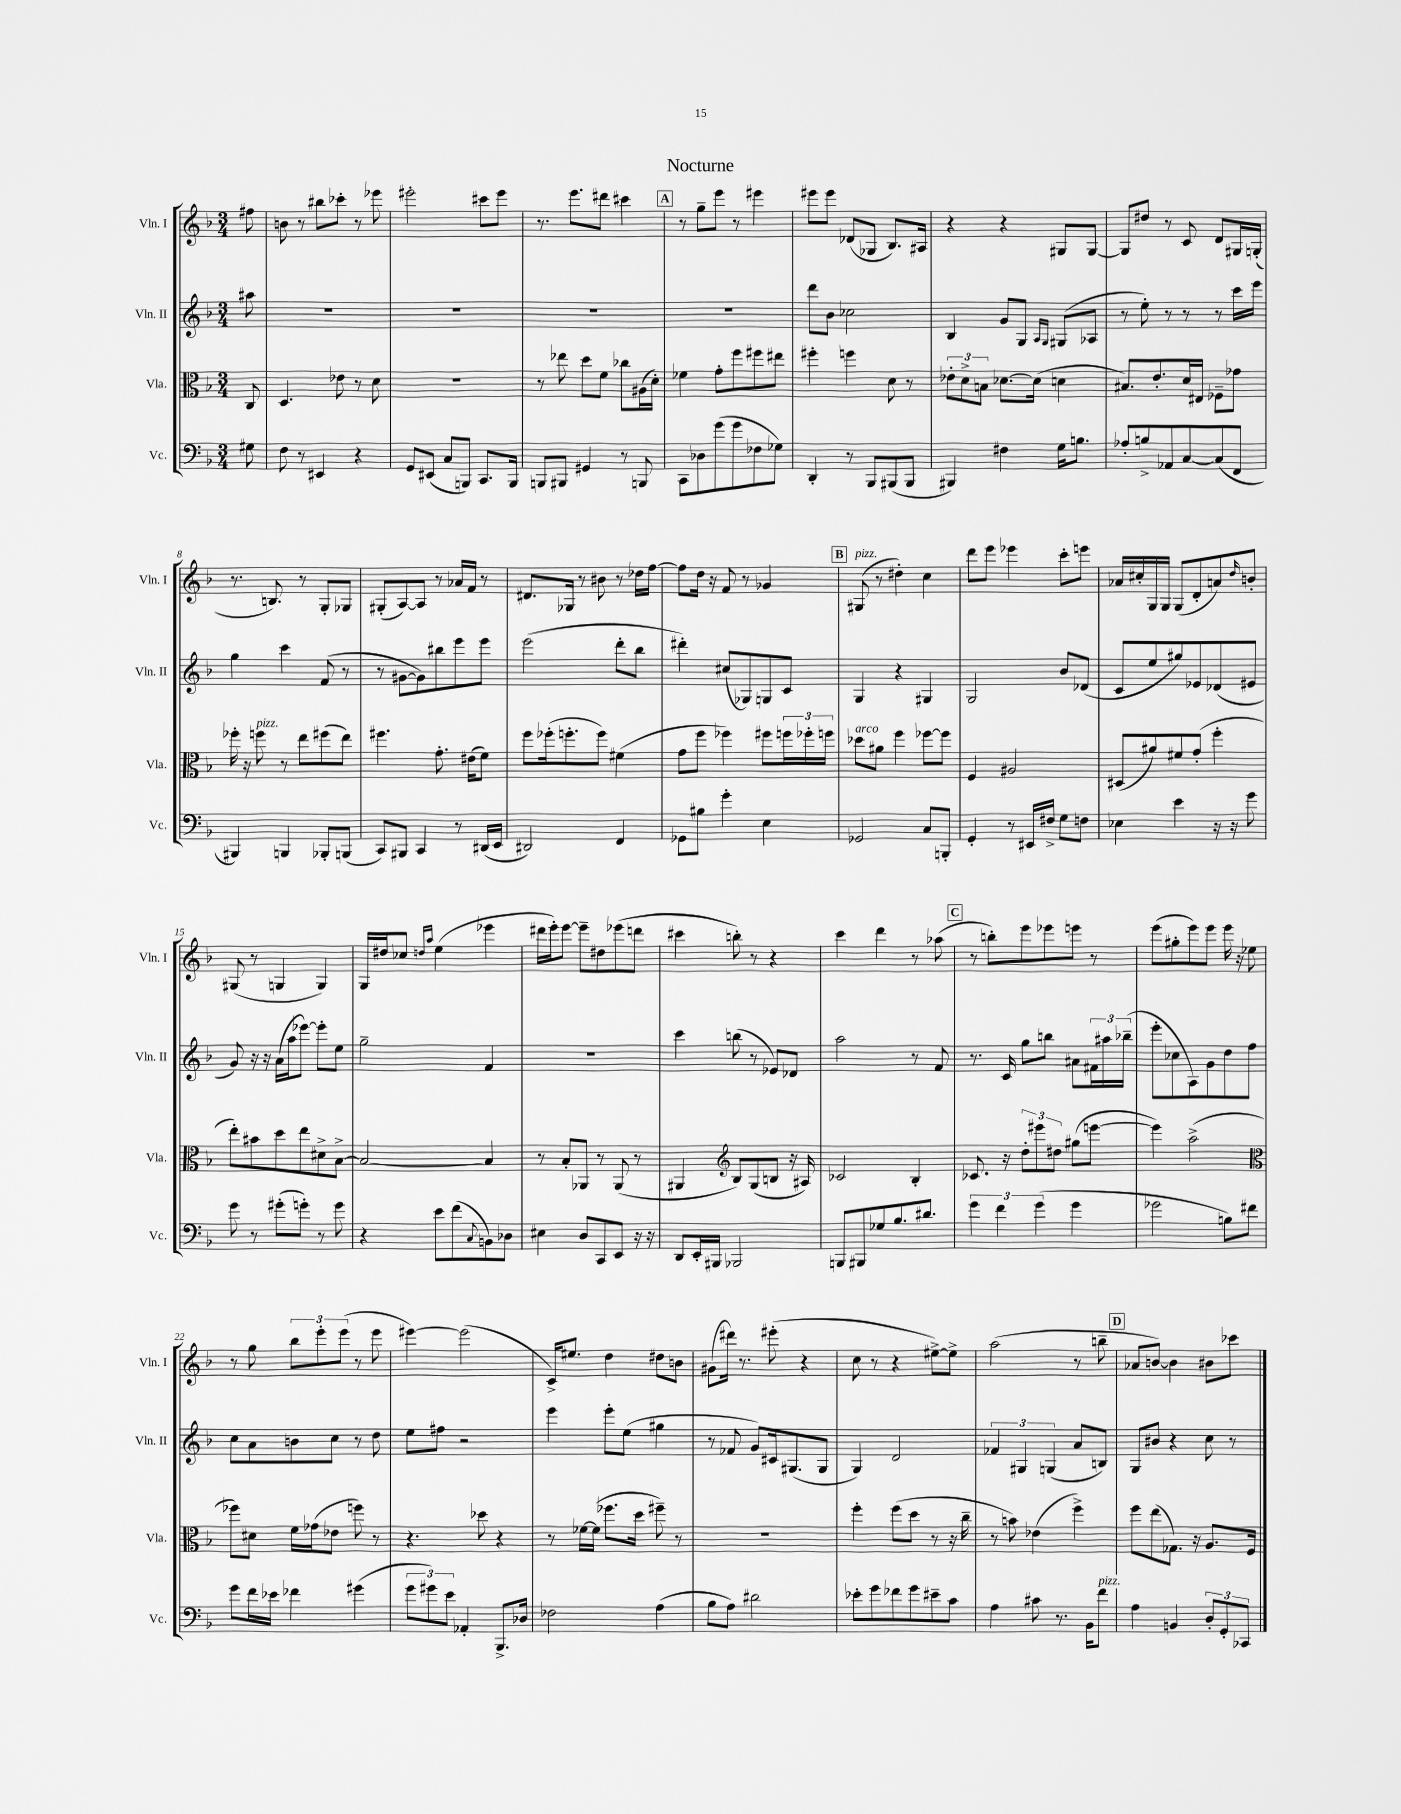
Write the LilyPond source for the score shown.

\header { title = "Nocturne" }
<<
\new StaffGroup <<
\new Staff = "s0" \with { instrumentName = "Vln. I" shortInstrumentName = "Vln. I" } {
    \clef treble \key f \major \numericTimeSignature \time 3/4 \partial 8
    fis''8 |
    b'8 r8 bis''8 ces'''8-. r8 ees'''8 |
    eis'''2-. cis'''8 eis'''8 |
    r8. e'''8. dis'''8 cis'''4 |
    \mark \markup { \box "A" } r8 g''8-- e'''8 r8 eis'''4 |
    eis'''8 eis'''8 des'8( ges8 bes8.) ais16 |
    r4 r4 gis8 gis8~ |
    gis8 dis''8 r8 c'8 d'8 gis16 g16-.( |
    r8. b8.) r8 g8-. ges8 |
    gis8-.( a8~) a8 r8 aes'16 f'16 r8 |
    dis'8. ges16 r8 bis'8 r8 des''16 f''16~ |
    f''8 d''16 r16 f'8 r8 ges'4 |
    \mark \markup { \box "B" } gis8^\markup { \italic "pizz." }( r8 dis''4-.) c''4 |
    d'''8 e'''8 ees'''4 c'''8-. e'''8 |
    aes'16 cis''16-. g16 g16 g8( d'8-. a'8) \grace { d''16 } b'8-. |
    gis8( r8 g4 g4) |
    g16 dis''16 ces''8 \grace { d''16 a''16 } e''4( ees'''4 |
    dis'''16 e'''16-.) e'''8~ e'''8-- dis''8 ees'''8( d'''8 |
    cis'''4 b''8-.) r8 r4 |
    c'''4 d'''4 r8 aes''8( |
    \mark \markup { \box "C" } r8 b''8-.) e'''8 ees'''8 e'''8 r8 |
    e'''8( gis''8-. e'''8) e'''8 e'''16 r16 ees''8 |
    r8 g''8 \tuplet 3/2 { bes''8 e'''8-. e'''8( } r8 e'''8 |
    eis'''4~) eis'''2( |
    c'16->) eis''8. d''4 dis''8 b'8 |
    gis'8( dis'''16) r8. eis'''8-.( r4 |
    c''8 r8 r4 eis''8~->) eis''8-> |
    a''2( r8 b''8-- |
    \mark \markup { \box "D" } aes'8 b'8~) b'4 bis'8 ces'''8 \bar "|." |
}
\new Staff = "s1" \with { instrumentName = "Vln. II" shortInstrumentName = "Vln. II" } {
    \clef treble \key f \major \numericTimeSignature \time 3/4 \partial 8
    ais''8 |
    R2. |
    R2. |
    R2. |
    \mark \markup { \box "A" } R2. |
    d'''8 bes'8 ces''2 |
    bes4 g'8 g8 \grace { a16 g16 } gis8( aes8 |
    r8 e''8-.) r8 r8 r8 c'''16 e'''16 |
    g''4 c'''4 f'8( r8 |
    r8 gis'8~ gis'8) bis''8 e'''8 e'''8 |
    e'''2( d'''8-. bes''8 |
    dis'''4-.) cis''8( ges8) g8 c'8 |
    \mark \markup { \box "B" } g4 r4 gis4 |
    g2 bes'8 des'8( |
    c'8 e''8 gis''8) ees'8 des'8( eis'8 |
    g'8) r16 r16 a'16( a''16 ees'''8~) ees'''8-. e''8 |
    g''2-- f'4 |
    R2. |
    c'''4 b''8( r8 ees'8) des'8 |
    a''2 r8 f'8 |
    \mark \markup { \box "C" } r8. c'16 g''8 b''8 ais'8 \tuplet 3/2 { fis'16 ais''16 bes''16--( } |
    e'''8-. ces''8 a8) g'8 d''8 f''8 |
    c''8 a'8 b'8 c''8 r8 d''8 |
    e''8 fis''8 r2 |
    e'''4 e'''8-. e''8( gis''4 |
    r8 fes'8 g'8) cis'16 gis8.( gis8 |
    g4) d'2 |
    \tuplet 3/2 { fes'4 gis4 g4( } a'8 b8) |
    \mark \markup { \box "D" } g8 bis'8 r4 c''8 r8 \bar "|." |
}
\new Staff = "s2" \with { instrumentName = "Vla." shortInstrumentName = "Vla." } {
    \clef alto \key f \major \numericTimeSignature \time 3/4 \partial 8
    c8 |
    d4. ees'8 r8 d'8 |
    R2. |
    r8 ees''8 d''8 f'8 ces''8 ais16( d'16-.) |
    \mark \markup { \box "A" } fes'4 g'8-. f''8 fis''8 eis''8 |
    fis''4-. f''4 d'8 r8 |
    \tuplet 3/2 { ees'8-. d'8-> b8 } des'8.~ des'16( d'4 |
    bis8.) e'8.-. d'16 eis16 fes8-- ges'8 |
    fes''16-. r16 f''8^\markup { \italic "pizz." } r8 e''8 fis''8( e''8) |
    fis''4. g'8.-. eis'16( f'8) |
    f''8 fes''16-.( f''8.-. f''8) fis'4( |
    g'8 f''8 fes''4) fis''8 \tuplet 3/2 { f''16 fes''16-. f''16 } |
    \mark \markup { \box "B" } des''8^\markup { \italic "arco" } ais'8 f''4 fes''8~ fes''8 |
    f4 ais2 |
    dis8( ais'8) fis'8 g'8-.( f''4-. |
    e''8-.) bis'8 d''8 e''8 dis'8-> bes8~-> |
    bes2~ bes4 |
    r8 bes8-. aes,8 r8 aes,8( r8 |
    ais,4 \clef treble bes8) g8( b8 r16 ais16) |
    ces'2 bes4-. |
    \mark \markup { \box "C" } ces'8. r16 \tuplet 3/2 { d''8-. eis'''8 dis''8 } gis''8( e'''8~ |
    e'''4) a''2->( |
    \clef alto fes''8) dis'8 f'16 ges'16( ees'8 f''8) r8 |
    r4. des''8 r4 |
    r8 fes'16~ fes'16( fes''8. d''16 fis''8--) r8 |
    R2. |
    f''4-. f''8( d''8 r8 r16 c''16-- |
    r8 b'8) ees'4( f''4->) |
    \mark \markup { \box "D" } f''8 e''8( ges8.) r16 a8. f16 \bar "|." |
}
\new Staff = "s3" \with { instrumentName = "Vc." shortInstrumentName = "Vc." } {
    \clef bass \key f \major \numericTimeSignature \time 3/4 \partial 8
    gis8 |
    f8 r8 eis,4 r4 |
    g,8 eis,8( c8 b,,8) c,8. b,,16 |
    b,,8 bis,,8 gis,4 r8 b,,8 |
    \mark \markup { \box "A" } c,8 des8 g'8( g'8 fes8 ges8) |
    d,4-. r8 bes,,8 bis,,8( bis,,8 |
    bis,,4) fis4 g16 b8. |
    aes8-. b8-> aes,8 c8~ c8( f,8 |
    bis,,4) b,,4 bes,,8-. b,,8( |
    c,8) bis,,8 c,4 r8 dis,16( e,16 |
    dis,2) f,4 |
    ges,8 bis8 g'4-. e4 |
    \mark \markup { \box "B" } ges,2 c8 b,,8-. |
    g,4-. r8 eis,16 fis16-> g8 f8 |
    ees4 e'4 r16 r16 g'8 |
    g'8 r8 gis'8-.( g'8-.) r8 g'8 |
    r4 e'8 f'8( \appoggiatura { c8 } b,8) des8 |
    eis4 d8 c,8 e,8 r16 r16 |
    d,8 e,16-. bis,,16 bes,,2 |
    b,,8 bis,,8 ges8 bes8. dis'8. |
    \mark \markup { \box "C" } \tuplet 3/2 { g'4 f'4 g'4( } g'4 |
    ges'2 b8) fis'8 |
    g'8 f'16 ees'16 fes'4 gis'4( |
    \tuplet 3/2 { g'8 gis'8) e'8 } aes,4-. bes,,8.-> des16 |
    fes2 a4( |
    bes8 a8) dis'2 |
    ees'8-. g'8 fes'8 g'8 eis'8-- c'8 |
    a4 cis'8 r8. bes,16 f'8^\markup { \italic "pizz." } |
    \mark \markup { \box "D" } a4 b,4 \tuplet 3/2 { d8-. g,8-. ces,8 } \bar "|." |
}
>>
>>
